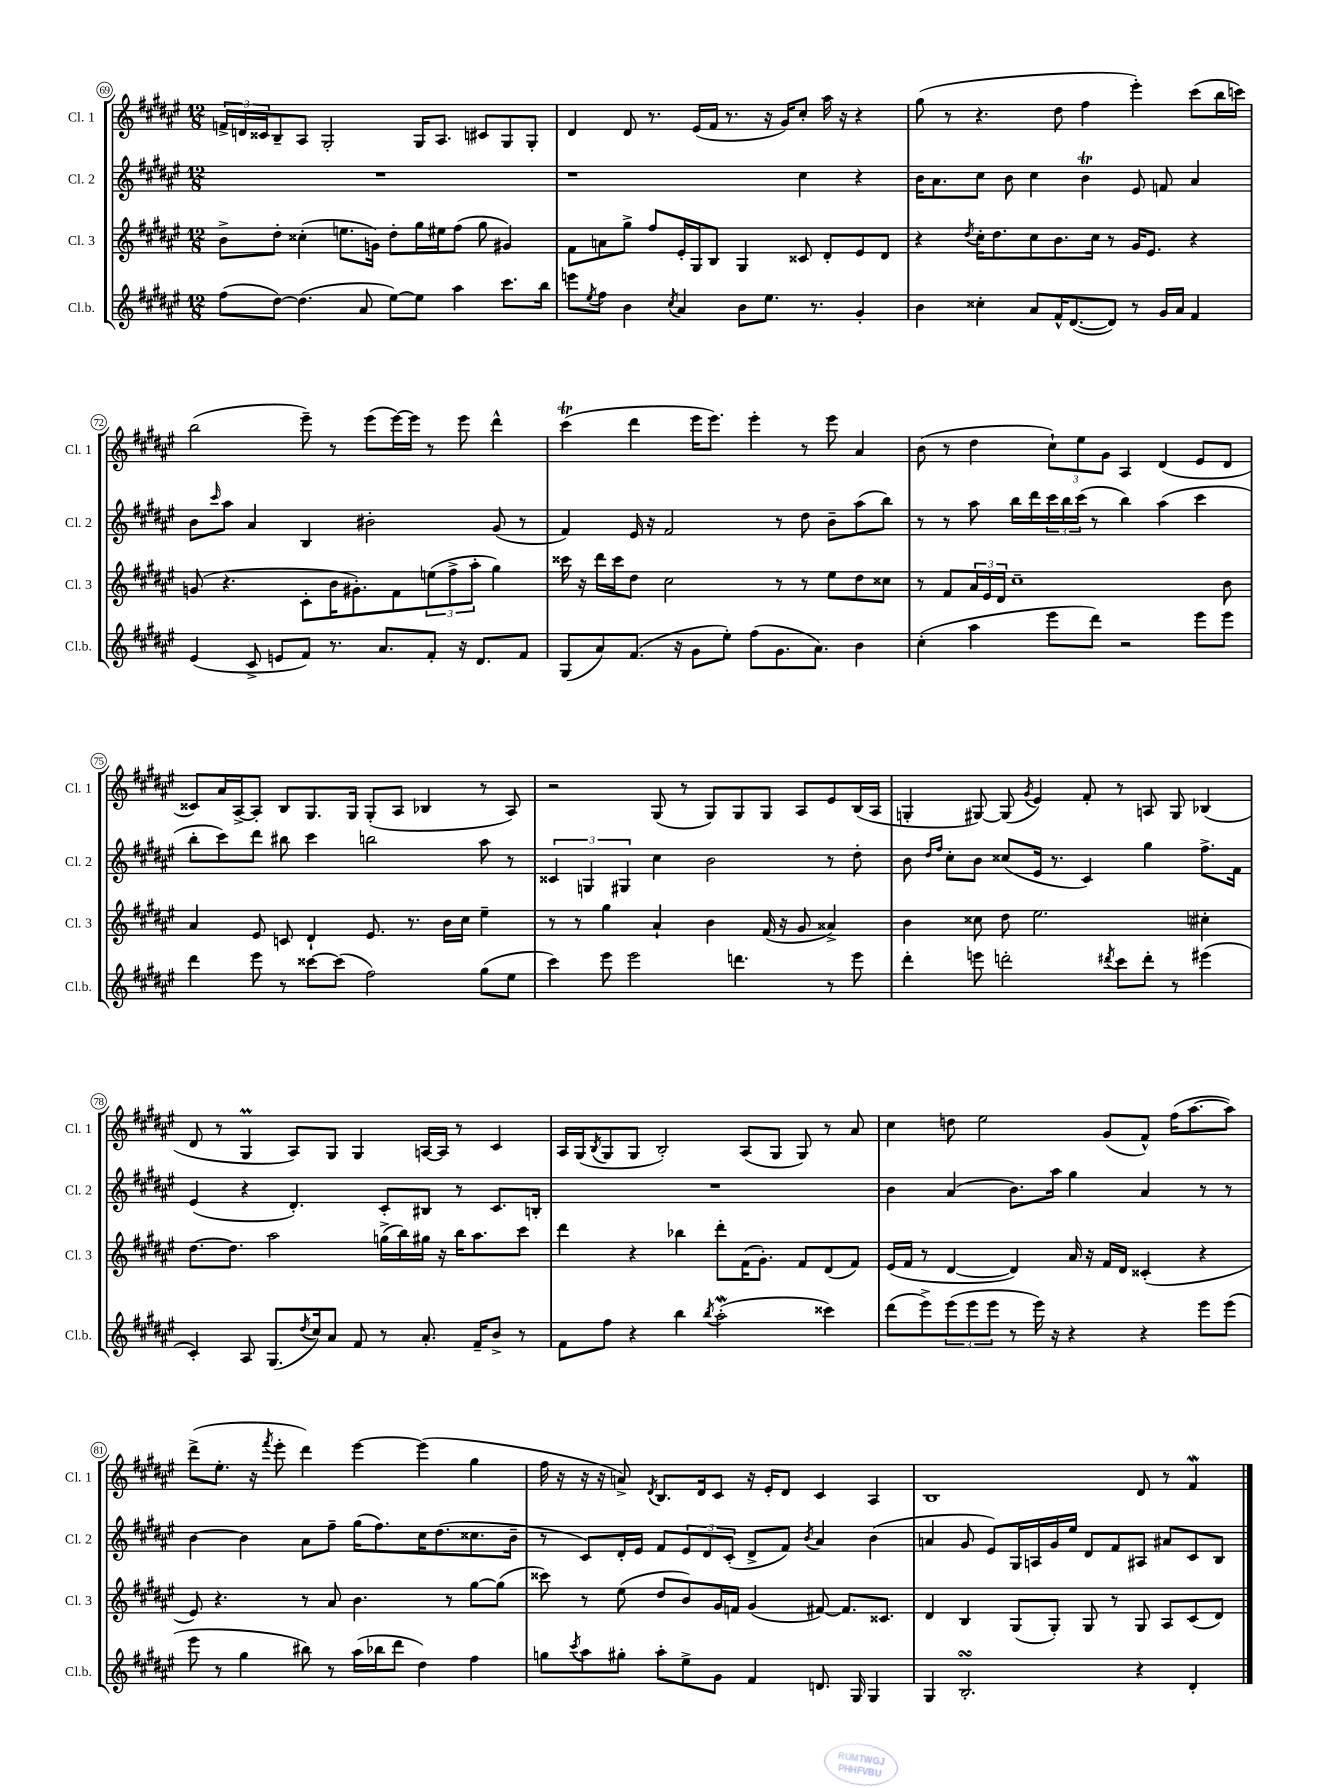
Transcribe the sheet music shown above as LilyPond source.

<<
\new StaffGroup <<
\new Staff = "s0" \with { instrumentName = "Cl. 1" shortInstrumentName = "Cl. 1" } {
    \clef treble \key fis \major \numericTimeSignature \time 12/8
    \tuplet 3/2 { f'16-> d'16 cisis'16 } b8-- ais8 gis2-. gis16 ais8. cis'8 gis8 gis8-. |
    dis'4 dis'8 r8. eis'16( fis'16 r8. r16 gis'16) cis''8-. ais''16 r16 r4 |
    gis''8( r8 r4. dis''8 fis''4 eis'''4-.) cis'''8( b''16 c'''16) |
    b''2( eis'''8--) r8 eis'''8( eis'''16~) eis'''16 r8 eis'''8 dis'''4-^ |
    cis'''4\trill( dis'''4 eis'''16 eis'''8.) eis'''4-. r8 eis'''8 ais'4 |
    b'8( r8 dis''4 \tuplet 3/2 { cis''8-!) eis''8 gis'8 } ais4 dis'4( eis'8 dis'8 |
    cisis'8) ais'16 ais16~-> ais8-. b8 gis8. gis16 gis8-.( ais8 bes4 r8 ais8) |
    r2 gis8( r8 gis8) gis8 gis8 ais8 eis'8 b16( ais16 |
    g4-. gis8~) gis8( \acciaccatura { gis'8 } eis'4) fis'8-. r8 a8 gis8 bes4( |
    dis'8 r8 gis4\prall ais8) gis8 gis4 a16~ a16 r8 cis'4 |
    ais16 gis16( \acciaccatura { b8 } gis8 gis8 b2-.) ais8( gis8 gis8) r8 ais'8 |
    cis''4 d''8 eis''2 gis'8( fis'8-^) fis''16( ais''8.~ ais''8) |
    dis'''8->( eis''8.-. r16 \acciaccatura { fis'''8 } eis'''8-. dis'''4) eis'''4~ eis'''4( gis''4 |
    fis''16 r16 r16 r16 a'8->) \acciaccatura { dis'8 } b8. dis'16 cis'8 r16 eis'16-. dis'8 cis'4 ais4 |
    b1 dis'8 r8 fis'4\mordent \bar "|." |
}
\new Staff = "s1" \with { instrumentName = "Cl. 2" shortInstrumentName = "Cl. 2" } {
    \clef treble \key fis \major \numericTimeSignature \time 12/8
    R1. |
    r1 cis''4 r4 |
    b'16 ais'8. cis''8 b'8 cis''4 b'4\trill eis'8 f'8 ais'4 |
    b'8 \grace { cis'''16 } ais''8 ais'4 b4 bis'2-. gis'8( r8 |
    fis'4) eis'16 r16 fis'2 r8 dis''8 b'8-- ais''8( b''8) |
    r8 r8 ais''8 b''16 dis'''16 \tuplet 3/2 { cis'''16 b''16 cis'''16( } r8 b''4) ais''4( cis'''4 |
    b''8-. cis'''8) dis'''8 bis''8 cis'''4 b''2 ais''8 r8 |
    \tuplet 3/2 { cisis'4 g4 gis4 } cis''4 b'2 r8 dis''8-. |
    b'8 \grace { dis''16 fis''16 } cis''8-. b'8 cisis''8( eis'16 r8. cis'4) gis''4 fis''8.-> fis'16 |
    eis'4( r4 dis'4.-.) cis'8-. bis8 r8 cis'8. b16-. |
    R1. |
    b'4 ais'4( b'8.) ais''16 gis''4 ais'4 r8 r8 |
    b'4~ b'4 ais'8 fis''8-- gis''16( fis''8.) cis''16 dis''8.( cisis''8. b'16-- |
    r8 cis'8) dis'16-. eis'16 fis'8 \tuplet 3/2 { eis'8 dis'8 cis'8-.( } dis'8-> fis'8) \acciaccatura { b'8 } ais'4 b'4( |
    a'4 gis'8 eis'8) gis16 a16 gis'16 eis''16 dis'8 fis'8 ais8 ais'8 cis'8 b8 \bar "|." |
}
\new Staff = "s2" \with { instrumentName = "Cl. 3" shortInstrumentName = "Cl. 3" } {
    \clef treble \key fis \major \numericTimeSignature \time 12/8
    b'8-> dis''8-. cisis''4-.( e''8. g'16) dis''8-. gis''16 eis''16 fis''8( gis''8 gis'4) |
    fis'8 a'8 gis''8-> fis''8 eis'16-. gis16 b8 gis4 cisis'8 dis'8-. eis'8 dis'8 |
    r4 \acciaccatura { dis''8 } cis''16-. dis''8. cis''8 b'8. cis''16 r8 gis'16 eis'8. r4 |
    g'8( r4. cis'8-. b'16 gis'8.-.) fis'8 \tuplet 3/2 { e''8( fis''8-> ais''8-. } gis''4) |
    cisis'''16 r16 dis'''16 cisis'''16 dis''8 cis''2 r8 r8 eis''8 dis''8 cisis''8 |
    r8 fis'8 \tuplet 3/2 { ais'16 eis'16 dis'16 } cis''1-- b'8 |
    ais'4 eis'8 c'8 dis'4-! eis'8. r8. b'16 cis''16 eis''4-- |
    r8 r8 gis''4 ais'4-! b'4 fis'16( r16 gis'8 aisis'4->) |
    b'4 cisis''8 dis''8 eis''2. cis''4-. |
    dis''8.~ dis''8. ais''2 g''16->( b''16) gis''16 r16 b''16 ais''8. cis'''8 |
    dis'''4 r4 bes''4 dis'''8-. fis'16( gis'8.-.) fis'8 dis'8( fis'8) |
    eis'16( fis'16 r8 dis'4~ dis'4) ais'16 r16 fis'16 dis'16 cisis'4-.( r4 |
    eis'8) r4. r8 ais'8 b'4. r8 gis''8~ gis''8( |
    cisis'''8) r8 eis''8( dis''8 b'8) gis'16 f'16 gis'4( fis'8~) fis'8. cisis'8. |
    dis'4 b4 gis8( gis8-.) gis8 r8 gis8 ais8 cis'8( dis'8) \bar "|." |
}
\new Staff = "s3" \with { instrumentName = "Cl.b." shortInstrumentName = "Cl.b." } {
    \clef treble \key fis \major \numericTimeSignature \time 12/8
    fis''8( dis''8~) dis''4.( ais'8 eis''8~) eis''8 ais''4 cis'''8. b''16 |
    e'''8 \acciaccatura { eis''8 } fis''8 b'4 \acciaccatura { cis''8 } ais'4 b'8 eis''8. r8. gis'4-. |
    b'4 cisis''4-. ais'8 fis'16-^ dis'8.~( dis'8) r8 gis'16 ais'16 fis'4 |
    eis'4( cis'8-> e'8 fis'8) r8. ais'8. fis'8-. r16 dis'8. fis'8 |
    gis8( ais'8) fis'8.( r16 gis'8 eis''8-.) fis''8( gis'8. ais'8.) b'4 |
    cis''4-.( ais''4 eis'''8 dis'''8) r2 eis'''8 eis'''8 |
    dis'''4 eis'''8 r8 cisis'''8~ cisis'''8( fis''2) gis''8( eis''8 |
    cis'''4) eis'''8 eis'''2 d'''4. r8 eis'''8 |
    dis'''4-. e'''8 d'''2-. \acciaccatura { dis'''8 } cis'''8 dis'''8-. r8 eis'''4( |
    cis'4-.) ais8 gis8.( \acciaccatura { dis''8 } cis''16) ais'8 fis'8 r8 ais'8.-. fis'16-- b'8-> r8 |
    fis'8 fis''8 r4 b''4 \acciaccatura { b''8 } ais''2-.\mordent( cisis'''4) |
    dis'''8( eis'''8->) \tuplet 3/2 { eis'''8( eis'''8 eis'''8 } r8 eis'''16) r16 r4 r4 eis'''8 eis'''8( |
    eis'''8 r8 gis''4 bis''8) r8 ais''16( bes''16 dis'''8 dis''4) fis''4 |
    g''8 \acciaccatura { cis'''8 } ais''8 gis''8-. ais''8-. eis''8-> gis'8 fis'4 d'8. gis16 gis4 |
    gis4 b2.-.\turn r4 dis'4-. \bar "|." |
}
>>
>>
\layout { \context { \Score currentBarNumber = #69 \override BarNumber.stencil = #(make-stencil-circler 0.1 0.3 ly:text-interface::print) } }
